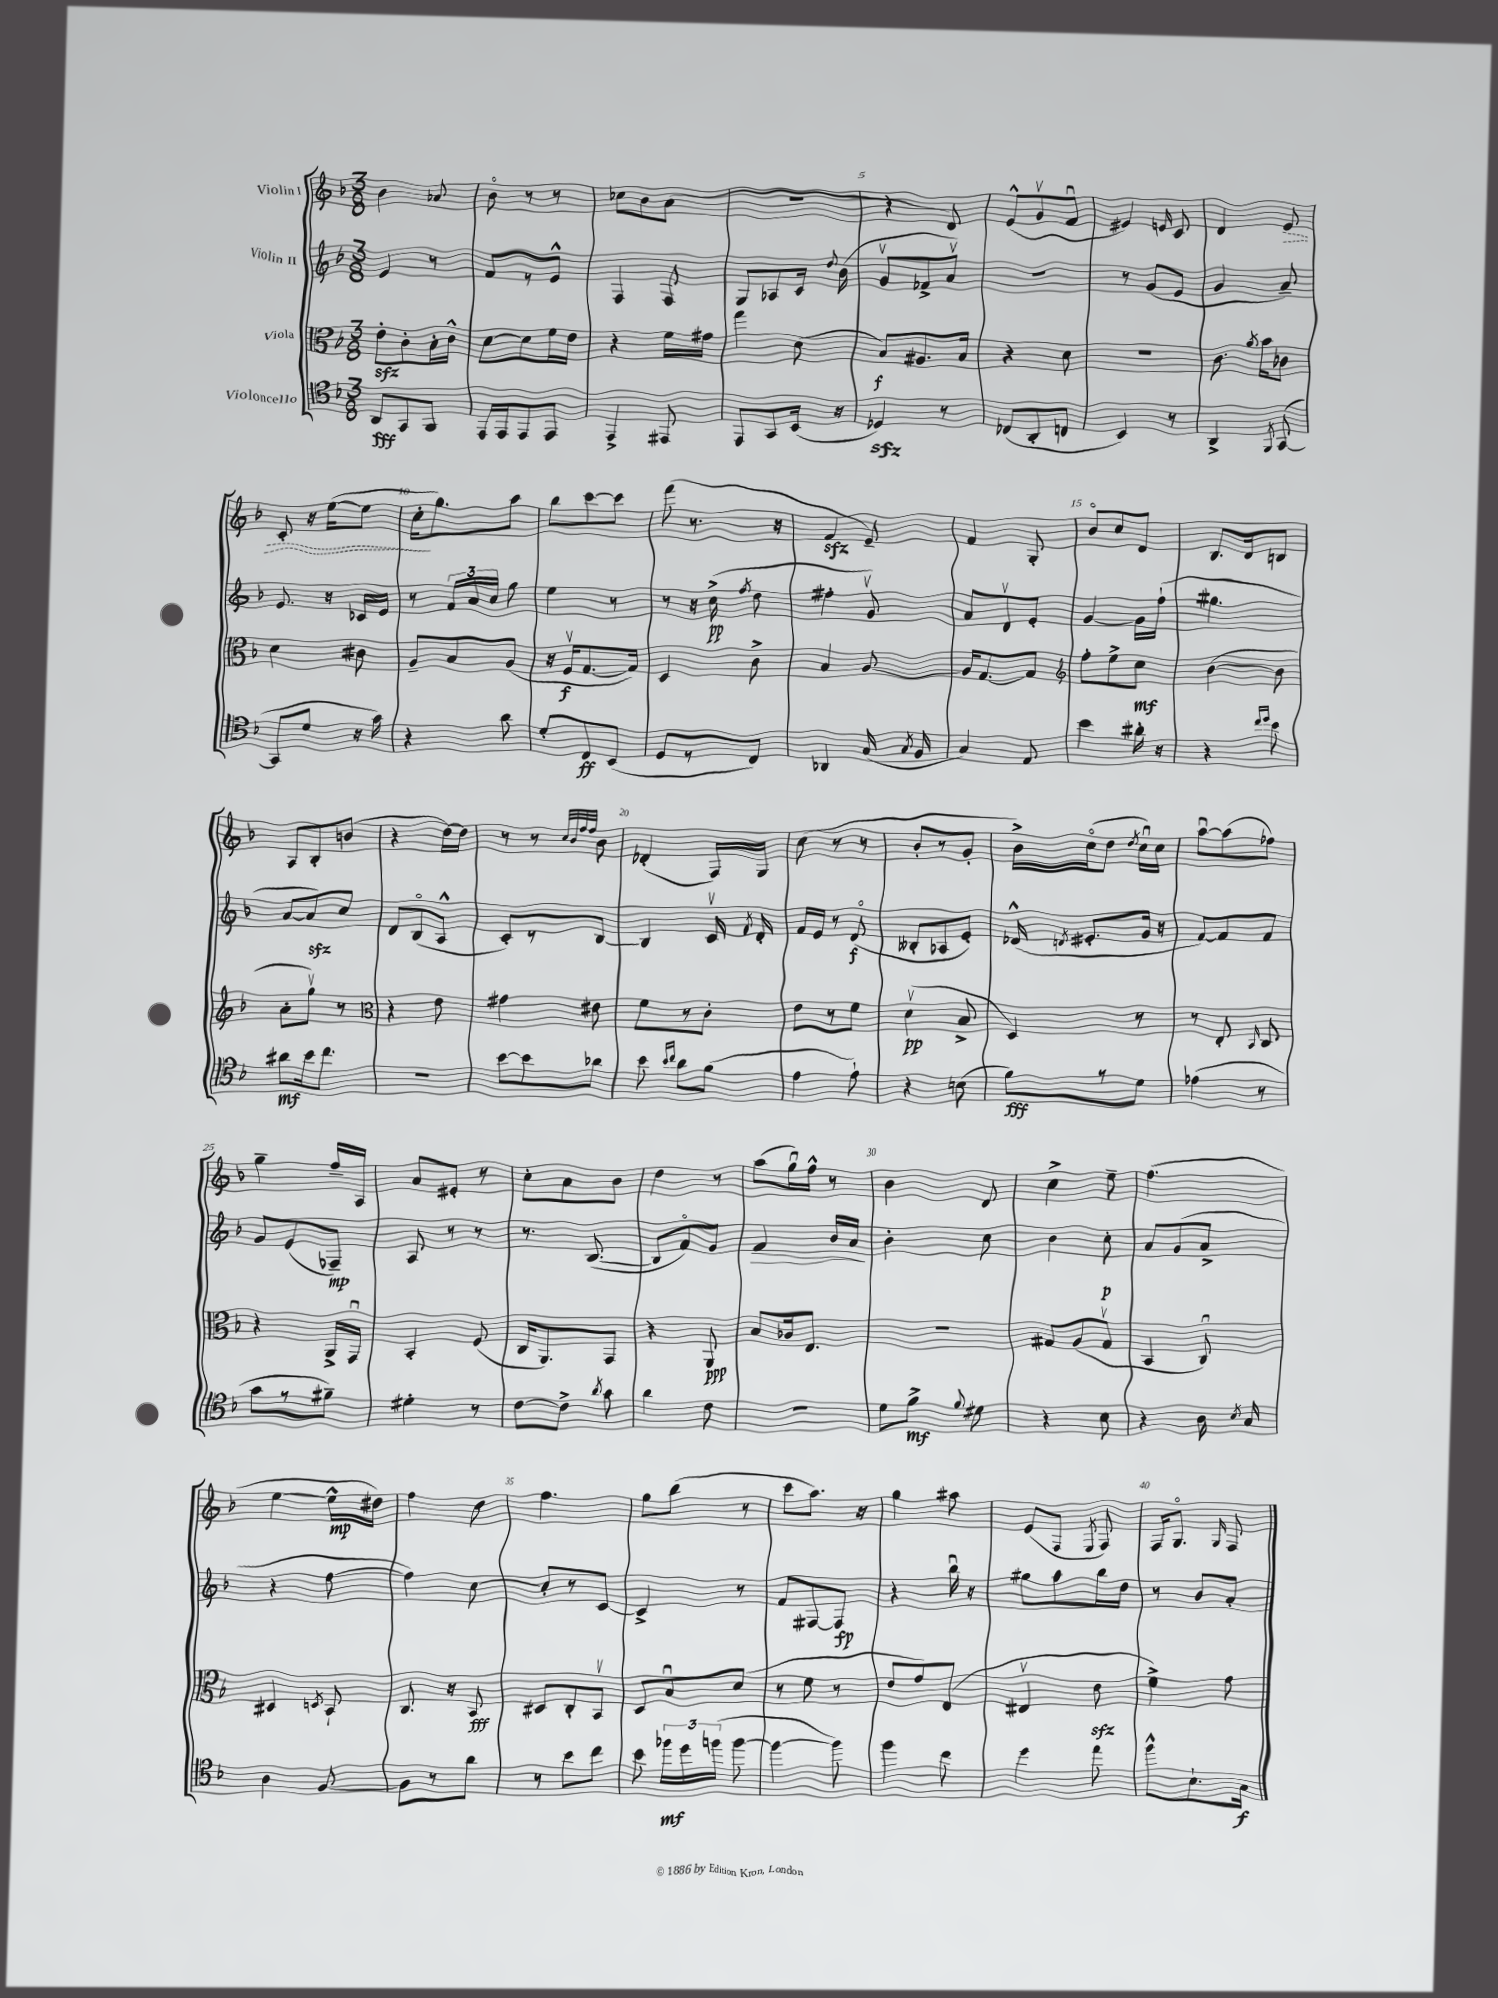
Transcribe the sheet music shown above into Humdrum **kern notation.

**kern	**kern	**kern	**kern
*staff4	*staff3	*staff2	*staff1
*clefC4	*clefC3	*clefG2	*clefG2
*k[b-]	*k[b-]	*k[b-]	*k[b-]
*M3/8	*M3/8	*M3/8	*M3/8
8AA	8e'	4e	4b-
8GG	8c'	.	.
8FF	16B-'	8r	8a-
.	16c^^	.	.
=	=	=	=
16EE	[8d	8f	8b-o
16EE	.	.	.
8EE	8d]	8r	8r
8EE	16f	8e^^	8r
.	16e	.	.
=	=	=	=
4EE^	4r	4F	8cc-
.	.	.	8b-
8EE#	16f	8F	(8a
.	16g#	.	.
=	=	=	=
8EE	4gg	8G	4.r
8GG	.	8A-	.
(16BB-	(8d	16c	.
.	.	8qqdd	.
16r	.	(16b-	.
=	=	=	=
4D-)	8B-)	8gv	4r
.	8.A#	8f-^	.
8r	.	8av)	8d)
.	16B-	.	.
=	=	=	=
(8C-	4r	4.r	(8e^^
8AA'	.	.	8gv
8C	8d	.	8fu
=	=	=	=
4BB-)	4.r	8r	4e#)
.	.	(8g	.
.	.	.	16qqe
8r	.	8e	8c
=	=	=	=
4AA^	8.c	4g	4d
.	8qa	.	.
.	16b-	.	.
8qFF	.	.	.
([8GG	8c-	8a~)	8e
=	=	=	=
8GG]	4d	8.e	8c'
8d	.	.	16r
.	.	16r	([16ee
16r	8c#	16c-	8ee]
16g)	.	16e	.
=	=	=	=
4r	8A~	8r	16cc'
.	.	.	8.gg)
.	8B-	24f	.
.	.	24a	.
.	.	24cc	.
8a	(8A	8gg	8aa
=	=	=	=
8d'	16r	4ee	8bb-
.	16Fv	.	.
8C	[8.G	.	[8ccc
(8BB-	.	8r	8ccc]
.	16G])	.	.
=	=	=	=
8D	4D	8r	(8fff
8r	.	16r	8.r
.	.	(16cc^	.
.	.	8qff	.
8C)	8c^	8dd	.
.	.	.	16r
=	=	=	=
4AA-	4B-	4ff#'	4f
(16G	[8A	8gv)	8e~)
8qG	.	.	.
16F	.	.	.
=	=	=	=
4G)	16A]	8a	4f
.	[8.G	.	.
.	.	8dv	.
8E	8G]	8e'	8G'
=	=	=	=
*	*clefG2	*	*
4b-	8ff'	[4g	8b-o
.	8ee^	.	8cc
16a#'	8cc	16g]	8d
16r	.	(16ff`	.
=	=	=	=
4r	([4b-	4.gg#	8.B-
.	.	.	16d
16qqcc	.	.	.
16qqdd	.	.	.
8b-	8b-]	.	8B
=	=	=	=
8a#	8a'	[8a	8A
16b-	8ggv)	8a])	8B-'
8.cc	.	.	.
.	8r	8cc	(8b
=	=	=	=
*	*clefC3	*	*
4.r	4r	8d	4r
.	.	(8B-o	.
.	8e	8A^^	[16dd)
.	.	.	16dd]
=	=	=	=
[8b-	4g#	8c')	8r
8b-]	.	8r	8r
.	.	.	32qqcc
.	.	.	32qqb-
.	.	.	32qqff
.	.	.	32qqff
8a-	8e#	[8B-	8b-
=	=	=	=
8b-	8f	4B-]	(4d-'
16qqb-	.	.	.
16qqcc	.	.	.
8a	8r	.	.
(8f	8c'	16cv	16F)
.	.	8qf	.
.	.	16d'	16G
=	=	=	=
4e	8e	16f	(8cc
.	.	16e	.
.	8r	8r	8r
8e`)	8f	(8do	8r
=	=	=	=
4r	(4dv	8B--'	8b-'
.	.	8A-	8r
(8B	8B-^	8e')	8g'
=	=	=	=
8f)	4D)	(16d-^^	16b-^)
.	.	8qd	.
.	.	8.e#'	(16cco
8r	.	.	8dd
.	.	.	8qdd
8d	8r	16g	16ccu)
.	.	16r	16cc
=	=	=	=
(4e-	8r	[8f)	[8aau
.	8E'	8f]	(8aa]
.	16qqBB-	.	.
8r	8C	8f	8ff-)
=	=	=	=
8g	4r	8g	4gg~
8r	.	(8e	.
8f#~)	16AA^	8F-~)	16ff~
.	16GGu	.	16A
=	=	=	=
4d#'	4BB-'	8A	8a
.	.	8r	8e#'
8r	(8F	8r	8r
=	=	=	=
[8c	16C	8.r	8cc'
.	8.AA)	.	.
8c^]	.	.	8a
.	.	([8.B-	.
8qa	.	.	.
8g	8GG	.	8b-
=	=	=	=
4a	4r	8B-]	4dd
.	.	8fo)	.
8c	8AA	8g	8r
=	=	=	=
4.r	8B-	4f	(8aa
.	16c-	.	16ggu)
.	8.E	.	16ff^^
.	.	16b-	8r
.	.	16a	.
=	=	=	=
8d	4.r	4b-'	4b-
8f^	.	.	.
8qqf	.	.	.
8d#	.	8cc	8d
=	=	=	=
4r	8G#	4b-	4cc^
.	(8A	.	.
8B-	8G#v	8cc'	8ee~
=	=	=	=
4r	4BB-	8a	(4.ff
.	.	(8g	.
16A	8Cu)	8a^	.
8qB-	.	.	.
16G	.	.	.
=	=	=	=
4A	4D#	4r	[4ee
.	8qD	.	.
[8F	8BB-`	[8ff	16ee^^]
.	.	.	16dd#)
=	=	=	=
8F]	8.C	4ff])	4ff
8r	.	.	.
.	16r	.	.
8a	8BB-	[8cc	8dd
=	=	=	=
8r	8D#	8cc']	4.ff
8b-	8C'	8r	.
8cc	8BB-v	[8c	.
=	=	=	=
8b-	8D	4c^]	8gg
24ff-	8B-u	.	(8bb-
24dd	.	.	.
(24ff	.	.	.
[8ff	(8d	8r	8r
=	=	=	=
4ff_	8r	8f	8ccc
.	8f	[8F#	8.aa)
8ff])	8r	8F#]	.
.	.	.	16r
=	=	=	=
4ff	8e	4r	4gg
.	8g)	.	.
8cc	(8E	16bb-u	8aa#
.	.	16r	.
=	=	=	=
4dd	4E#v	8gg#	(8e
.	.	8aa	8F
.	.	.	8qE
8ee	8e	16bb-	8F)
.	.	16dd	.
=	=	=	=
8ff^^	4f^)	8r	16F
.	.	.	8.Go
8.B-`	.	8b-	.
.	.	.	16qqG
.	8g	8a'	8F
16G	.	.	.
==	==	==	==
*-	*-	*-	*-
